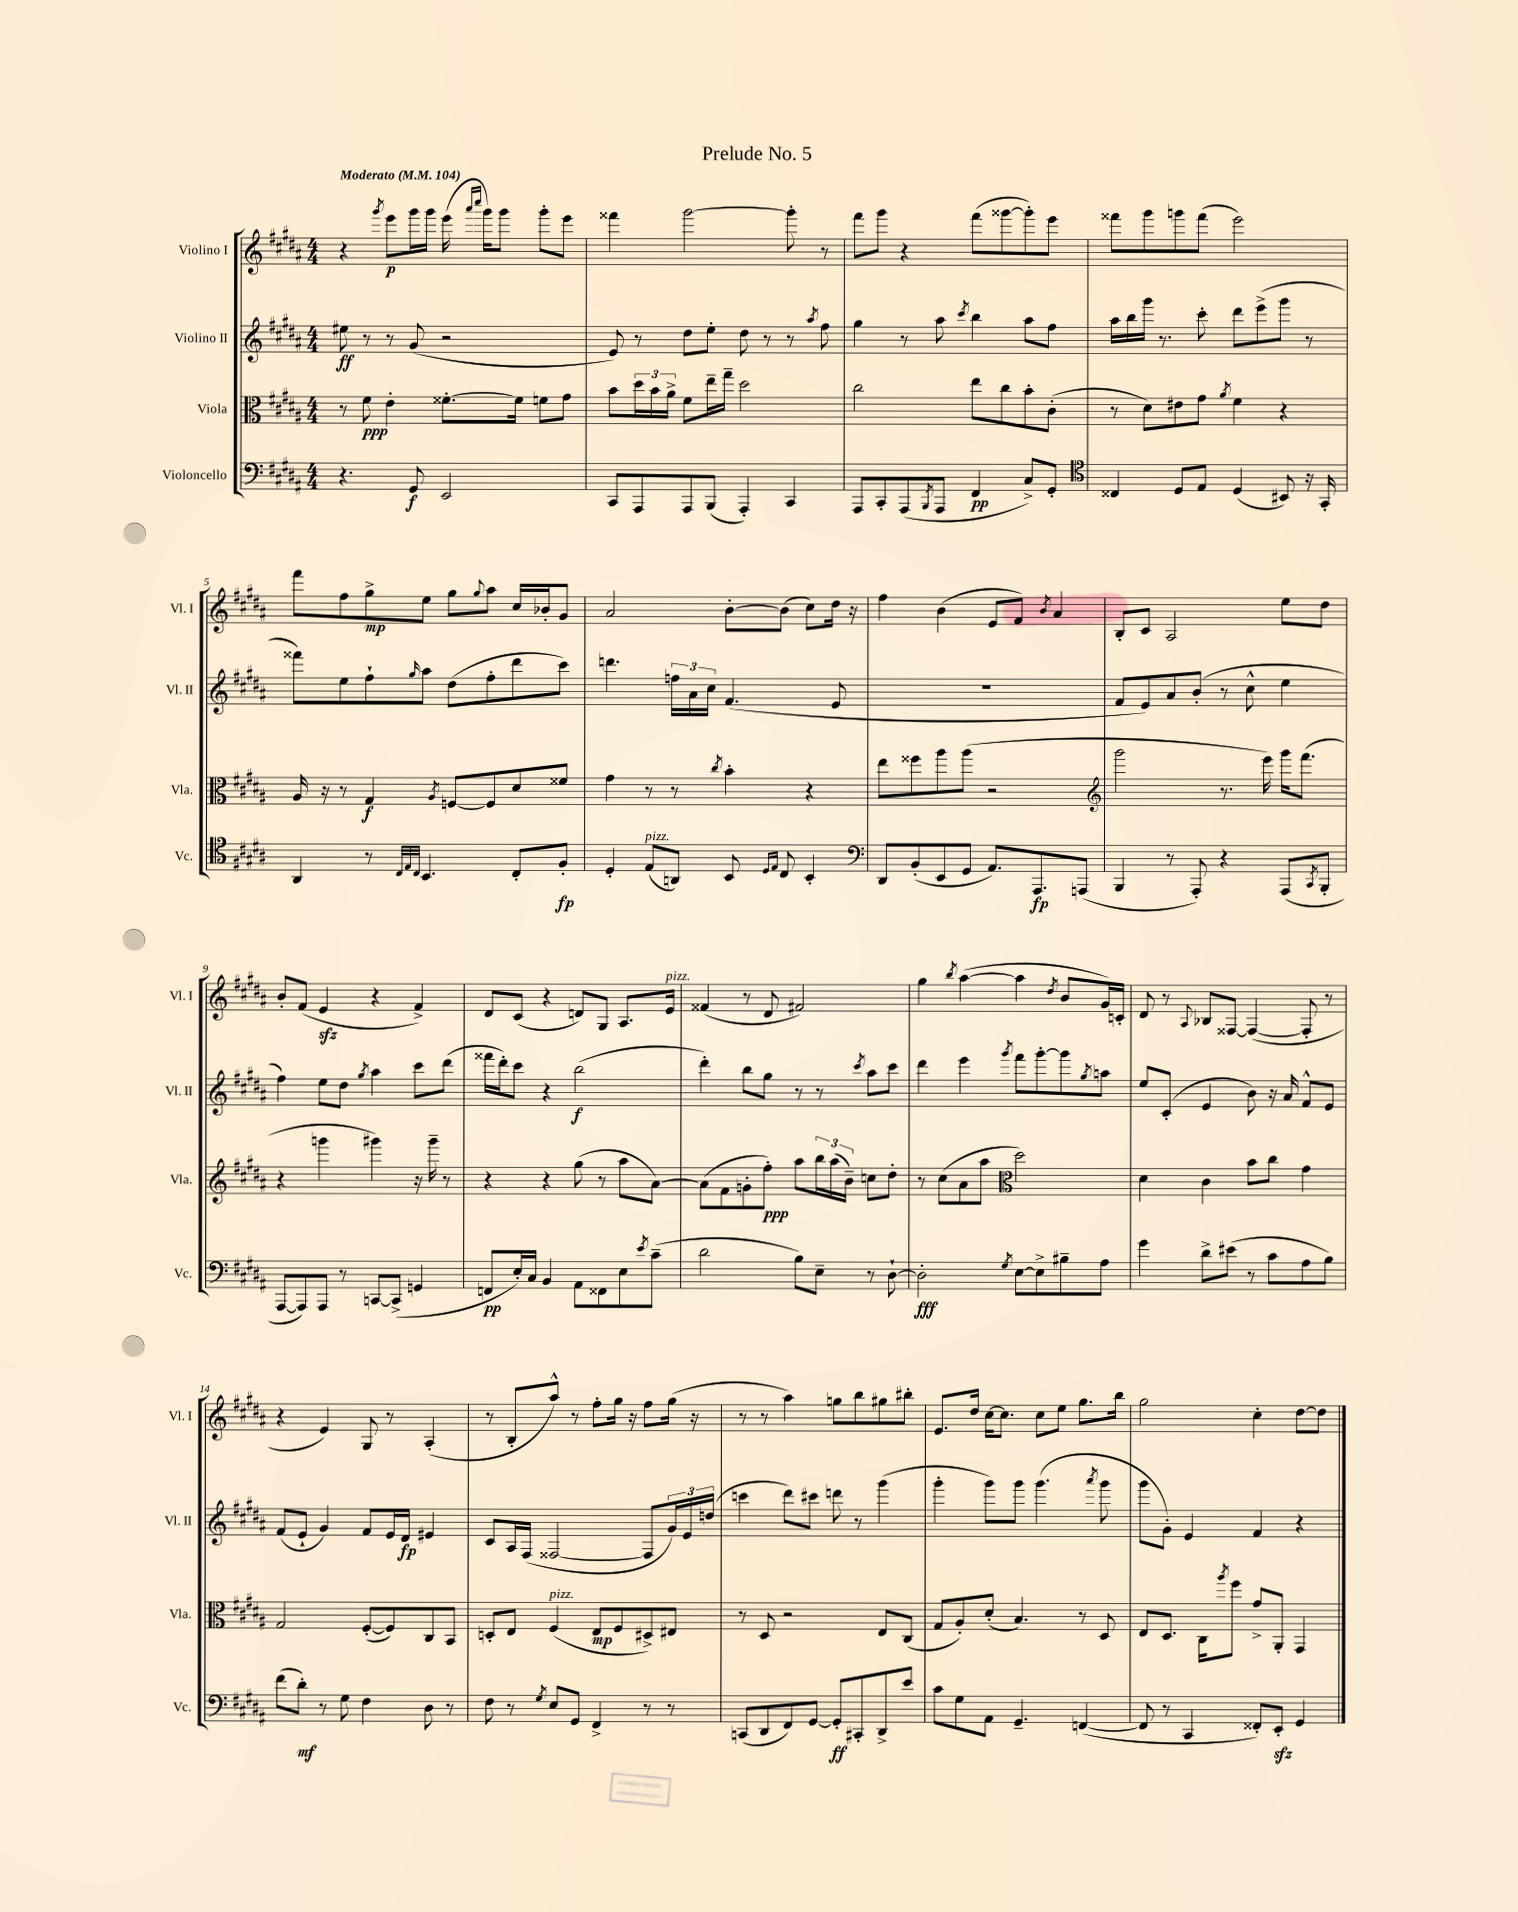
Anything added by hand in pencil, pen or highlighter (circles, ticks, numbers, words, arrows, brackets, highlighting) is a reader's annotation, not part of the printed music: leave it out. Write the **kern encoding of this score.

**kern	**kern	**kern	**kern
*staff4	*staff3	*staff2	*staff1
*clefF4	*clefC3	*clefG2	*clefG2
*k[f#c#g#d#a#]	*k[f#c#g#d#a#]	*k[f#c#g#d#a#]	*k[f#c#g#d#a#]
*M4/4	*M4/4	*M4/4	*M4/4
*MM104	*MM104	*MM104	*MM104
4.r	8r	8ee#\	4r
.	8f#\	8r	.
.	.	.	8qggg#/
.	4e'\	8r	8eee\L
8GG#/	.	(8g#/	16ggg#\L
.	.	.	16ggg#\JJ
2EE/	[8.f##'\L	2r	(16eee\
.	.	.	16qqaaa#/LL
.	.	.	16qqcccc#/JJ
.	.	.	16ggg#\LK)
.	.	.	8ggg#\J
.	16f##\]Jk	.	.
.	8f\L	.	8ggg#'\L
.	8g#\J	.	8eee\J
=	=	=	=
8CC#/L	8b\L	8e/)	4fff##\
8AAA#/	24dd#\L	8r	.
.	24b\	.	.
.	24a#^\JJ	.	.
8AAA#/	8f#\L	8dd#\L	[2ggg#\
(8BBB/J	16ee~\L	8ee'\J	.
.	16gg#~\JJ	.	.
4AAA#'/)	2dd#\	8dd#\	.
.	.	8r	.
4CC#/	.	8r	8ggg#'\]
.	.	8qaa#/	.
.	.	8ff#\	8r
=	=	=	=
8AAA#/L	2cc#\	4gg#\	8fff#\L
8CC#'/	.	.	8ggg#\J
(8AAA#/	.	8r	4r
8qBBB/	.	.	.
8AAA#/J	.	8aa#\	.
.	.	8qccc#/	.
4FF#/	8ee\L	4bb\	(8fff#\L
.	8cc#\	.	[8ggg##\
8C#^/L)	8b'\	8aa#\L	8ggg##'\])
8GG#'/J	(8c#'\J	8ff#\J	8eee\J
=	=	=	=
*clefC4	*	*	*
4C##/	8r	16aa#\LL	8fff##\L
.	.	16bb\	.
.	8d#\L)	16ggg#\JJ	8ggg#\
.	.	8.r	.
8D#/L	8e#\	.	8ggg\
8E/J	8g#\J	8ccc#'\	(8fff##\J
.	8qa#/	.	.
(4D#/	4f#\	8ddd#\L	2eee\)
.	.	(8eee^\	.
8BB#/)	4r	8ggg#\J	.
16r	.	8r	.
16GG#'/	.	.	.
=	=	=	=
4AA#/	16A#/	8fff##\L)	8fff#\L
.	16r	.	.
.	8r	8ee\	8ff#\
8r	4G#/	8ff#`\	8gg#^\
32qqC#/LLL	.	.	.
32qqE/	.	.	.
32qqC#/JJJ	.	16qqgg#/	.
4.BB/	.	8aa#\J	8ee\J
.	8qA#/	.	.
.	[8F/L	(8dd#\L	8gg#\L
.	.	.	8qqgg#/
.	8F/]	8ff#'\	8aa#\J
8C#'/L	8d#/	8ddd#\	16cc#/LL
.	.	.	16b-'/J
8F#'/J	8f##/J	8ccc#\J)	8g#/J
=	=	=	=
4D#'/	4g#\	4.ddd\	2a#/
(8E/L	8r	.	.
8AA/J)	8r	24ff\LL	.
.	.	24a#\	.
.	.	24cc#\JJ	.
.	8qcc#/	.	.
8BB/	4b'\	(4.f#/	[8b'\L
16qqD#/LL	.	.	.
16qqE/JJ	.	.	.
8C#/	.	.	(8b\]J
4BB'/	4r	.	8cc#\L)
.	.	8e/	16dd#\Jk
.	.	.	16r
=	=	=	=
*clefF4	*	*	*
8DD#/L	8ee\L	1r	4ff#\
(8BB'/	8ff##\	.	.
8EE/	8aa#\	.	(4b\
8GG#/J	(8aa#\J	.	.
8.AA#/L)	2r	.	8e/L
.	.	.	8f#/J)
8.AAA#/	.	.	.
.	.	.	8qb/
.	.	.	4a#/
(8AAA/J	.	.	.
=	=	=	=
*	*clefG2	*	*
4BBB/	2ggg#\	8f#/L	8B'/L
.	.	8e/)	8c#/J
8r	.	8a#/	2A#/
8AAA#'/)	.	(8b'/J	.
4r	8.r	8r	.
.	.	8cc#^^\	.
.	16eee\)	.	.
(8AAA#/L	16ggg#\LK	4ee\	8ee\L
.	(8.fff#\J	.	.
8qCC#/	.	.	.
8BBB'/J	.	.	8dd#\J
=	=	=	=
[8AAA#/L	4r	4ff#\)	8b'/L
8AAA#/])	.	.	(8f#/J
8AAA#/J	4ggg\	8ee\L	4e/
8r	.	8dd#\J	.
.	.	8qgg#/	.
[8CC/L	4ggg#\)	4aa#\	4r
(8CC^/]J	.	.	.
4GG/	16r	8ccc#\L	4f#^/)
.	16ggg#~\	.	.
.	8r	(8ddd#\J	.
=	=	=	=
8FF/L	4r	16fff##\LL	8d#/L
.	.	16ddd#'\J)	.
16E'/L)	.	8ccc#\J	(8c#/J
16C#/JJ	.	.	.
4BB/	4r	4r	4r
8AA#\L	(8gg#\	(2bb\	8d/L)
8FF##\	8r	.	8G#/J
8E\	8aa#\L	.	8.A#/L
8qe/	.	.	.
(8c#~\J	[8a#\J)	.	.
.	.	.	16e/Jk
=	=	=	=
2d#\	(8a#\]L	4ddd#'\)	(4f##/
.	8f#\	.	.
.	8g'\	8bb\L	8r
.	8ff#'\J)	8gg#\J	8d#/
8B\L)	8aa#\L	8r	2f#/)
8E~\J	24bb\L	8r	.
.	(24aa#\	.	.
.	24b~\JJ)	.	.
.	.	8qccc#/	.
8r	8cc\L	8aa#\L	.
[8D#`\	8dd#'\J	8ccc#\J	.
=	=	=	=
2D#'\]	8r	4ddd#\	4gg#\
.	(8cc#\L	.	.
.	.	.	8qbb/
.	8a#\	4eee\	([4aa#\
.	8aa#\J	.	.
*	*clefC3	*	*
8qG#/	.	8qggg#/	.
[8E\L	2dd#\)	8fff#\L	4aa#\]
8E^\]	.	[8ggg#'\	.
.	.	.	8qdd#/
8B#~\	.	8ggg#\]	8b/L
.	.	8qgg#/	.
8A#\J	.	8aa\J	16g#/L)
.	.	.	16c'/JJ
=	=	=	=
4g#\	4d#\	8ee/L	8d#/
.	.	(8c#'/J	8r
.	.	.	8qqA#/
8d#^\L	4c#\	4e/	8B-/L
(8e#\J	.	.	[8F##/J
8r	8b\L	8b\)	(4F##/_
8c#\L	8cc#\J	16r	.
.	.	16a#/	.
8A#\	4g#\	8f#^^/L	8F##'/]
8B\J)	.	8e/J	8r
=	=	=	=
(8f#\L	2G#/	(8f#/L	4r
8d#'\J)	.	8e`/J	.
8r	.	4g#/)	4e/)
8G#\	.	.	.
4F#\	([8F#'/L	8f#/L	8G#/
.	8F#/])	16e/L	8r
.	.	16d#/JJ	.
8D#\	8C#/	4e#/	(4A#'/
8r	8BB/J	.	.
=	=	=	=
8F#\	8D'/L	8c#/L	8r
8r	8E/J	16A#/L	8B'/L
.	.	(16F#/JJ	.
8qG#/	.	.	.
8E/L	(4F#/	[2F##/	8aa#^^/J)
8GG#/J	.	.	8r
4FF#^/	8E/L	.	8ff#'\L
.	8F#/	.	16gg#\Jk
.	.	.	16r
8r	8D#^/)	8F##/]L	8ff#\L
8r	8E#/J	24g#/L)	(16gg#\Jk
.	.	24e/	.
.	.	.	16r
.	.	(24dd/JJ	.
=	=	=	=
(8CC/L	8r	4ccc\	8r
8DD#/	8D#/	.	8r
8FF#/)	2r	8ddd#\L)	4aa#\)
[8GG#/J	.	8ccc#\J	.
8GG#'/]L	.	8ddd\	8gg\L
8CC#'/	.	8r	8bb\
8DD#^/	8E/L	(4ggg#\	8gg#\
8e/J	(8C#/J	.	8bb#'\J
=	=	=	=
8c#\L	8G#/L	4ggg#'\	8.e/L
8G#\	8A#'/)	.	.
.	.	.	16dd#/Jk
8AA#\J	(8d#'/J	8ggg#\L)	[16cc#\LK
.	.	.	8.cc#\]J
4.GG#~/	4.B/)	8ggg#\J	.
.	.	(4.ggg#\	8cc#\L
.	.	.	8ee\J
([4FF/	8r	.	8.gg#\L
.	.	8qaaa#/	.
.	8D#/	8ggg#\	.
.	.	.	16bb\Jk
=	=	=	=
8FF/]	8E/L	8ggg#\L	2gg#\
8r	8.D#/J	8g#'\J)	.
4CC#/	.	4e/	.
.	16C#\LK	.	.
.	8qaa#/	.	.
.	8ff#\J	.	.
8FF##'/L)	8g#^/L	4f#/	4cc#'\
8EE'/J	8AA#'/J	.	.
4GG#/	4GG#/	4r	[8dd#\L
.	.	.	8dd#\]J
==	==	==	==
*-	*-	*-	*-
